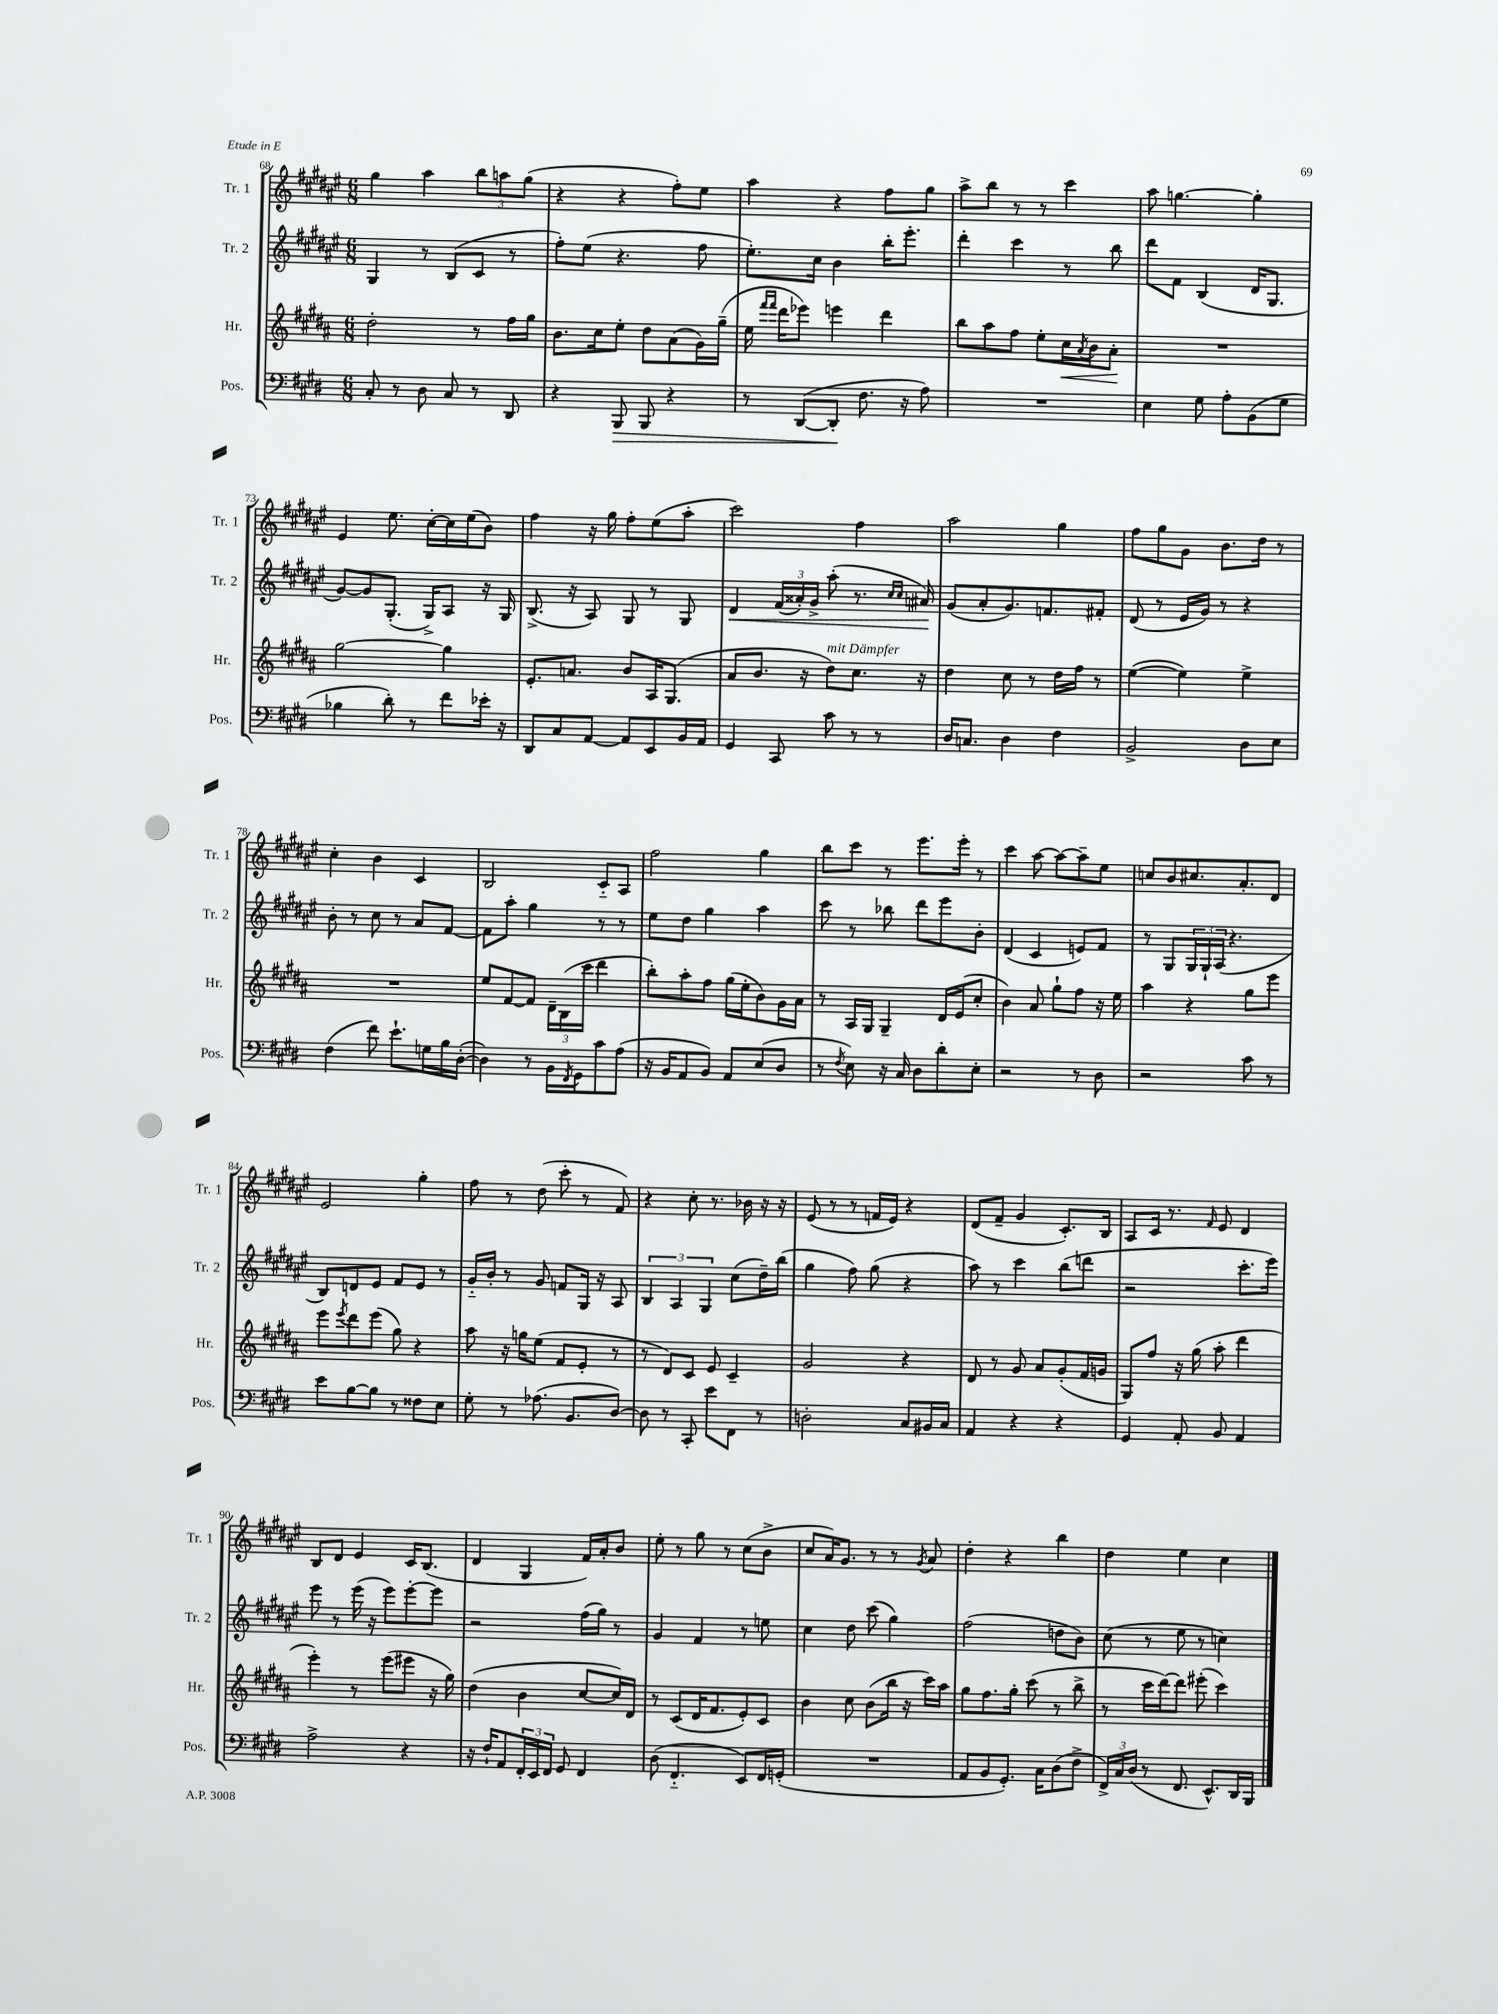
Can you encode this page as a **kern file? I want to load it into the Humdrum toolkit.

**kern	**dynam	**kern	**dynam	**kern	**dynam	**kern
*part4	*part4	*part3	*part3	*part2	*part2	*part1
*staff4	*staff4	*staff3	*staff3	*staff2	*staff2	*staff1
*I"Pos.	*	*I"Hr.	*	*I"Tr. 2	*	*I"Tr. 1
*I'Pos.	*	*I'Hr.	*	*I'Tr. 2	*	*I'Tr. 1
*clefF4	*	*clefG2	*	*clefG2	*	*clefG2
*k[f#c#g#d#]	*	*k[f#c#g#d#a#]	*	*k[f#c#g#d#a#e#]	*	*k[f#c#g#d#a#e#]
*M6/8	*	*M6/8	*	*M6/8	*	*M6/8
=68	=68	=68	=68	=68	=68	=68
8C#'/	.	2dd#'\	.	4G#/	.	4gg#\
8r	.	.	.	.	.	.
8D#\	.	.	.	8r	.	4aa#\
8C#/	.	.	.	(8B/L	.	.
8r	.	8r	.	8c#/J	.	12bb\L
.	.	.	.	.	.	12aan\
8DD#/	.	16ff#\LL	.	8r	.	.
.	.	.	.	.	.	(12gg#\J
.	.	16gg#\JJ	.	.	.	.
=69	=69	=69	=69	=69	=69	=69
4r	.	8.b\L	.	8ff#'\L)	.	4r
.	.	.	.	(8ee#\J	.	.
.	.	16cc#\k	.	.	.	.
!	!LO:HP:b	!	!	!	!	!
8BBB/	>	8ee'\J	.	4.r	.	4r
8BBB/	.	8dd#\L	.	.	.	.
4r	.	(8a#\	.	.	.	8ff#'\L)
.	.	16g#\L)	.	8ff#\	.	8ee#\J
.	.	(16gg#~\JJ	.	.	.	.
=70	=70	=70	=70	=70	=70	=70
8r	.	16ee\	.	8.ee#'\L)	.	4aa#\
.	.	16qqfff#/LL	.	.	.	.
.	.	16qqfff#/JJ	.	.	.	.
.	.	16ddd#\KL	.	.	.	.
([8DD#/L	.	8eee-X\J)	.	.	.	.
.	.	.	.	16cc#\Jk	.	.
8DD#'/J]	.	4eeen\	.	4b\	.	4r
8.F#\	]	.	.	.	.	.
.	.	4ddd#\	.	16bb'\KL	.	8ff#\L
16r	.	.	.	8.eee#'\J	.	.
8A\)	.	.	.	.	.	8gg#\J
=71	=71	=71	=71	=71	=71	=71
2.r	.	8bb\L	.	4ddd#'\	.	8aa#^\L
.	.	8aa#\	.	.	.	8bb\J
.	.	8ff#\J	.	4ccc#\	.	8r
.	.	8ee'\L	.	.	.	8r
!	!	!	!LO:HP:b	!	!	!
.	.	16cc#\L	<	8r	.	4ccc#\
.	.	8qa#/	.	.	.	.
.	.	16b\J	.	.	.	.
.	.	8a#'\J	.	8bb\	.	.
.	.	.	[	.	.	.
=72	=72	=72	=72	=72	=72	=72
4E\	.	2.r	.	8ddd#\L	.	8aa#\
.	.	.	.	8f#\J	.	[4.ggn\
8G#\	.	.	.	(4B/	.	.
8A'\L	.	.	.	.	.	.
(8BB\	.	.	.	16d#/KL	.	4gg'\]
.	.	.	.	8.G#/J	.	.
8G#\J	.	.	.	.	.	.
!!LO:LB:g=z
=73	=73	=73	=73	=73	=73	=73
4B-X\	.	[2gg#\	.	[8g#/L)	.	4e#/
.	.	.	.	8g#/]	.	.
8d#'\)	.	.	.	(8.G#'/J	.	8.ee#\
8r	.	.	.	.	.	.
.	.	.	.	16G#^/KL)	.	[16cc#'\LL
8f#\L	.	4gg#\]	.	8A#/J	.	16cc#\]
.	.	.	.	.	.	(16ee#\J
16e-X'\Jk	.	.	.	16r	.	8b\J)
16r	.	.	.	16G#/	.	.
=74	=74	=74	=74	=74	=74	=74
8DD#/L	.	8.e'/L	.	(8.B^/	.	4ff#\
8C#/	.	.	.	.	.	.
.	.	8.an/J	.	16r	.	.
[8AA/J	.	.	.	8A#/)	.	16r
.	.	.	.	.	.	16gg#\
8AA/L]	.	8b/L	.	8G#/	.	8ff#'\L
8EE/	.	16A#/K	.	8r	.	(8ee#\
.	.	(8.G#/J	.	.	.	.
16BB/L	.	.	.	8G#/	.	8aa#'\J
16AA/JJ	.	.	.	.	.	.
=75	=75	=75	=75	=75	=75	=75
!	!	!	!	!	!LO:HP:b	!
4GG#/	.	8a#/L	.	4d#/	<	2ccc#\)
.	.	8.b/J	.	.	.	.
8CC#/	.	.	.	(24f#/LL	.	.
.	.	.	.	24a##X'/)	.	.
.	.	16r	.	.	.	.
.	.	.	.	24g#^/JJ	.	.
!	!	!LO:TX:a:i:t=mit Dämpfer	!	!	!	!
8c#\	.	8dd#\L)	.	(8aa#'\	.	.
8r	.	8.cc#\J	.	8.r	.	4ff#\
8r	.	.	.	.	.	.
.	.	.	.	16qqcc#/LL	.	.
.	.	.	.	16qqcc#/JJ	.	.
.	.	16r	.	16a#X/)	.	.
.	.	.	.	.	[	.
=76	=76	=76	=76	=76	=76	=76
16D#/KL	.	4dd#\	.	(8g#/L	.	2aa#\
8.Cn/J	.	.	.	.	.	.
.	.	.	.	8a#'/	.	.
4D#\	.	8cc#\	.	8.g#/)	.	.
.	.	8r	.	.	.	.
.	.	.	.	8.fn/	.	.
4F#\	.	16dd#\LL	.	.	.	4gg#\
.	.	16ff#\JJ	.	.	.	.
.	.	8r	.	8f#X'/J	.	.
=77	=77	=77	=77	=77	=77	=77
2BB^/	.	([4ee\	.	(8d#/	.	8ff#\L
.	.	.	.	8r	.	8gg#\
.	.	4ee\])	.	16e#/LL	.	8g#\J
.	.	.	.	16g#/JJ)	.	.
.	.	.	.	8r	.	8.b\L
8D#\L	.	4ee^\	.	4r	.	.
.	.	.	.	.	.	16dd#\Jk
8E\J	.	.	.	.	.	8r
!!LO:LB:g=z
=78	=78	=78	=78	=78	=78	=78
(4F#\	.	2.r	.	8b'\	.	4cc#'\
.	.	.	.	8r	.	.
8f#\)	.	.	.	8cc#\	.	4b\
8.e`\L	.	.	.	8r	.	.
.	.	.	.	8a#/L	.	4c#/
16Gn\L	.	.	.	.	.	.
16B\	.	.	.	[8f#/J	.	.
([16D#'\JJ	.	.	.	.	.	.
=79	=79	=79	=79	=79	=79	=79
4D#\])	.	8ee/L	.	8f#\L]	.	2B/
.	.	[8f#/	.	8aa#'\J	.	.
8r	.	8f#/J]	.	4gg#\	.	.
16BB\LL	.	24d#~\LL	.	.	.	.
.	.	(24B\	.	.	.	.
8qFF#/	.	.	.	.	.	.
16GG#\J	.	.	.	.	.	.
.	.	24ccc#\JJ	.	.	.	.
8c#\	.	4ddd#\	.	8r	.	8c#/L
(8A\J	.	.	.	8r	.	8A#/J
=80	=80	=80	=80	=80	=80	=80
16r	.	8bb'\L)	.	8ee#\L	.	2ff#\
16BB/KL	.	.	.	.	.	.
8AA/	.	8aa#'\	.	8dd#\J	.	.
8BB/J)	.	8ff#\J	.	4gg#\	.	.
8AA/L	.	(16gg#\LL	.	.	.	.
.	.	16ee'\J	.	.	.	.
(8E/	.	8b\)	.	4aa#\	.	4gg#\
8D#/J	.	16g#\L	.	.	.	.
.	.	16a#\JJ	.	.	.	.
=81	=81	=81	=81	=81	=81	=81
8r	.	8r	.	8ccc#\	.	8bb\L
8qF#/	.	.	.	.	.	.
8E\)	.	16A#/LL	.	8r	.	8ccc#\J
.	.	16G#/JJ	.	.	.	.
16r	.	4G#~/	.	8bb-X\	.	8r
16C#/	.	.	.	.	.	.
8D#\L	.	.	.	8ddd#\L	.	8.eee#\L
8d#'\	.	16d#/LL	.	8eee#\	.	.
.	.	(16e/J	.	.	.	16eee#'\Jk
8E'\J	.	8cc#'/J	.	8b'\J	.	8r
=82	=82	=82	=82	=82	=82	=82
2r	.	4b\)	.	(4d#/	.	4ccc#\
.	.	8a#/	.	4c#/	.	[8aa#\
.	.	8gg#`\L	.	.	.	8aa#\L_
8r	.	8ff#\J	.	8en/L)	.	8aa#~\]
8D#\	.	16r	.	8f#/J	.	8ee#\J
.	.	16ee\	.	.	.	.
=83	=83	=83	=83	=83	=83	=83
2r	.	4aa#\	.	8r	.	8ccn/L
.	.	.	.	8G#/L	.	8b/
.	.	4r	.	24G#/L	.	8.cc#X/
.	.	.	.	24G#`/	.	.
.	.	.	.	(24A#/JJ	.	.
.	.	.	.	4.r	.	.
.	.	.	.	.	.	8.a#'/
8c#\	.	8gg#\L	.	.	.	.
8r	.	8eee\J	.	.	.	8d#/J
!!LO:LB:g=z
=84	=84	=84	=84	=84	=84	=84
8e\L	.	8eee\L	.	8B/L)	.	2e#/
.	.	8qeee/	.	.	.	.
[8B\	.	8ddd#\	.	8dn/	.	.
8B\J]	.	(8eee\J	.	8e#/J	.	.
8r	.	8gg#\)	.	8f#/L	.	.
8F##X\L	.	4r	.	8e#/J	.	4gg#'\
8E\J	.	.	.	8r	.	.
=85	=85	=85	=85	=85	=85	=85
8G#'\	.	8aa#\	.	16g#/LL	.	8ff#\
.	.	.	.	16b'/JJ	.	.
8r	.	16r	.	8r	.	8r
.	.	16ggn\KL	.	.	.	.
(8.A-X\	.	(8ee\J	.	8g#/	.	(8dd#\
.	.	8f#/L	.	8fn/L	.	8ccc#'\
8.BB/L	.	.	.	.	.	.
.	.	8e'/J	.	16G#/Jk	.	8r
.	.	.	.	16r	.	.
[8D#/J)	.	8r	.	8A#/	.	8f#/)
=86	=86	=86	=86	=86	=86	=86
8D#\]	.	8r	.	6B/	.	4r
8r	.	8d#/L)	.	.	.	.
.	.	.	.	6A#/	.	.
8CC#'/	.	8c#/J	.	.	.	8cc#'\
.	.	.	.	6G#/	.	.
8e\L	.	8e/	.	.	.	8.r
8FF#\J	.	4c#~/	.	(8cc#\L	.	.
.	.	.	.	.	.	16b-X\
8r	.	.	.	16dd#~\L)	.	16r
.	.	.	.	(16bb\JJ	.	16r
=87	=87	=87	=87	=87	=87	=87
2Dn'\	.	2g#/	.	4gg#\	.	(8e#/
.	.	.	.	.	.	8r
.	.	.	.	8ff#\)	.	8r
.	.	.	.	(8gg#\	.	16fn/LL
.	.	.	.	.	.	16e#/JJ)
8C#/L	.	4r	.	4r	.	4r
16BB#X/L	.	.	.	.	.	.
16C#/JJ	.	.	.	.	.	.
=88	=88	=88	=88	=88	=88	=88
4AA/	.	8d#/	.	8aa#\)	.	(8d#/L
.	.	8r	.	8r	.	8f#~/J
4r	.	8g#/	.	4ccc#\	.	4g#/
.	.	8a#/L	.	.	.	.
4r	.	(8g#'/	.	(8bb\L	.	8.c#'/L)
.	.	16f#/L	.	8dddn\J	.	.
.	.	16gn/JJ	.	.	.	16B/Jk
=89	=89	=89	=89	=89	=89	=89
4GG#/	.	8G#/L)	.	2r	.	8A#/L
.	.	8ff#/J	.	.	.	16c#/Jk
.	.	.	.	.	.	8.r
8AA'/	.	16r	.	.	.	.
.	.	(16gg#\	.	.	.	.
.	.	.	.	.	.	16qqf#/
8BB/	.	8aa#'\	.	.	.	8e#/
4AA/	.	4ddd#\	.	8.ccc#'\L	.	4d#/
.	.	.	.	16eee#\Jk)	.	.
!!LO:LB:g=z
=90	=90	=90	=90	=90	=90	=90
2A^\	.	4eee'\)	.	8eee#\	.	8B/L
.	.	.	.	8r	.	8d#/J
.	.	8r	.	(16eee#\	.	4e#/
.	.	.	.	16r	.	.
.	.	(8eee\L	.	8eee#\L)	.	.
4r	.	8eee#X\J	.	[8eee#'\	.	16c#/KL
.	.	.	.	.	.	(8.B/J
.	.	16r	.	8eee#\J]	.	.
.	.	16gg#\)	.	.	.	.
=91	=91	=91	=91	=91	=91	=91
16r	.	(4dd#\	.	2r	.	4d#/
16F#`/KL	.	.	.	.	.	.
8AA/	.	.	.	.	.	.
24FF#'/L	.	4b\	.	.	.	4G#/
24EE/	.	.	.	.	.	.
24FF#/JJ	.	.	.	.	.	.
8GG#/	.	.	.	.	.	.
4FF#/	.	[8cc#/L	.	(16ff#\LL	.	16f#/LL)
.	.	.	.	16gg#\JJ)	.	16a#'/J
.	.	16cc#/L])	.	8r	.	8b/J
.	.	16d#/JJ	.	.	.	.
=92	=92	=92	=92	=92	=92	=92
(8D#\	.	8r	.	4g#/	.	8ee#'\
4.FF#/	.	(8c#/L	.	.	.	8r
.	.	16d#/K	.	4f#/	.	8gg#\
.	.	8.f#/	.	.	.	.
.	.	.	.	.	.	8r
8EE/L)	.	8e'/)	.	8r	.	(8cc#\L
16FF#/L	.	8c#/J	.	8een\	.	8b^\J
(16GGn'/JJ	.	.	.	.	.	.
=93	=93	=93	=93	=93	=93	=93
2.r	.	4b\	.	4cc#\	.	8cc#/L
.	.	.	.	.	.	16a#/K)
.	.	.	.	.	.	8.g#/J
.	.	8cc#\	.	8dd#\	.	.
.	.	(8b\L	.	(8ccc#\	.	8r
.	.	16bb\Jk	.	4gg#\)	.	8r
.	.	16r	.	.	.	.
.	.	.	.	.	.	8qg#/
.	.	16ccc#\LL)	.	.	.	8a#/
.	.	16aa#\JJ	.	.	.	.
=94	=94	=94	=94	=94	=94	=94
8AA/L	.	8gg#\L	.	(2ff#\	.	4dd#'\
8BB/	.	8.ff#\	.	.	.	.
8.GG#'/J)	.	.	.	.	.	4r
.	.	16gg#'\Jk	.	.	.	.
.	.	(8ccc#\	.	.	.	.
16C#\KL	.	.	.	.	.	.
(8D#\	.	8r	.	8ddn\L	.	4bb\
8F#^\J	.	8bb^\	.	8b\J)	.	.
=95	=95	=95	=95	=95	=95	=95
24FF#^/LL)	.	8r	.	(8cc#\	.	4dd#\
24C#/	.	.	.	.	.	.
(24D#/JJ	.	.	.	.	.	.
8r	.	16ccc#\LL	.	8r	.	.
.	.	[16ddd#\J)	.	.	.	.
8.FF#/	.	8ddd#\J]	.	8ee#\	.	4ee#\
.	.	(8eee#X'\	.	8r	.	.
8.EE^^/L)	.	.	.	.	.	.
.	.	4ccc#\)	.	4ccn\)	.	4cc#\
16DD#/L	.	.	.	.	.	.
16BBB/JJ	.	.	.	.	.	.
==	==	==	==	==	==	==
*-	*-	*-	*-	*-	*-	*-
